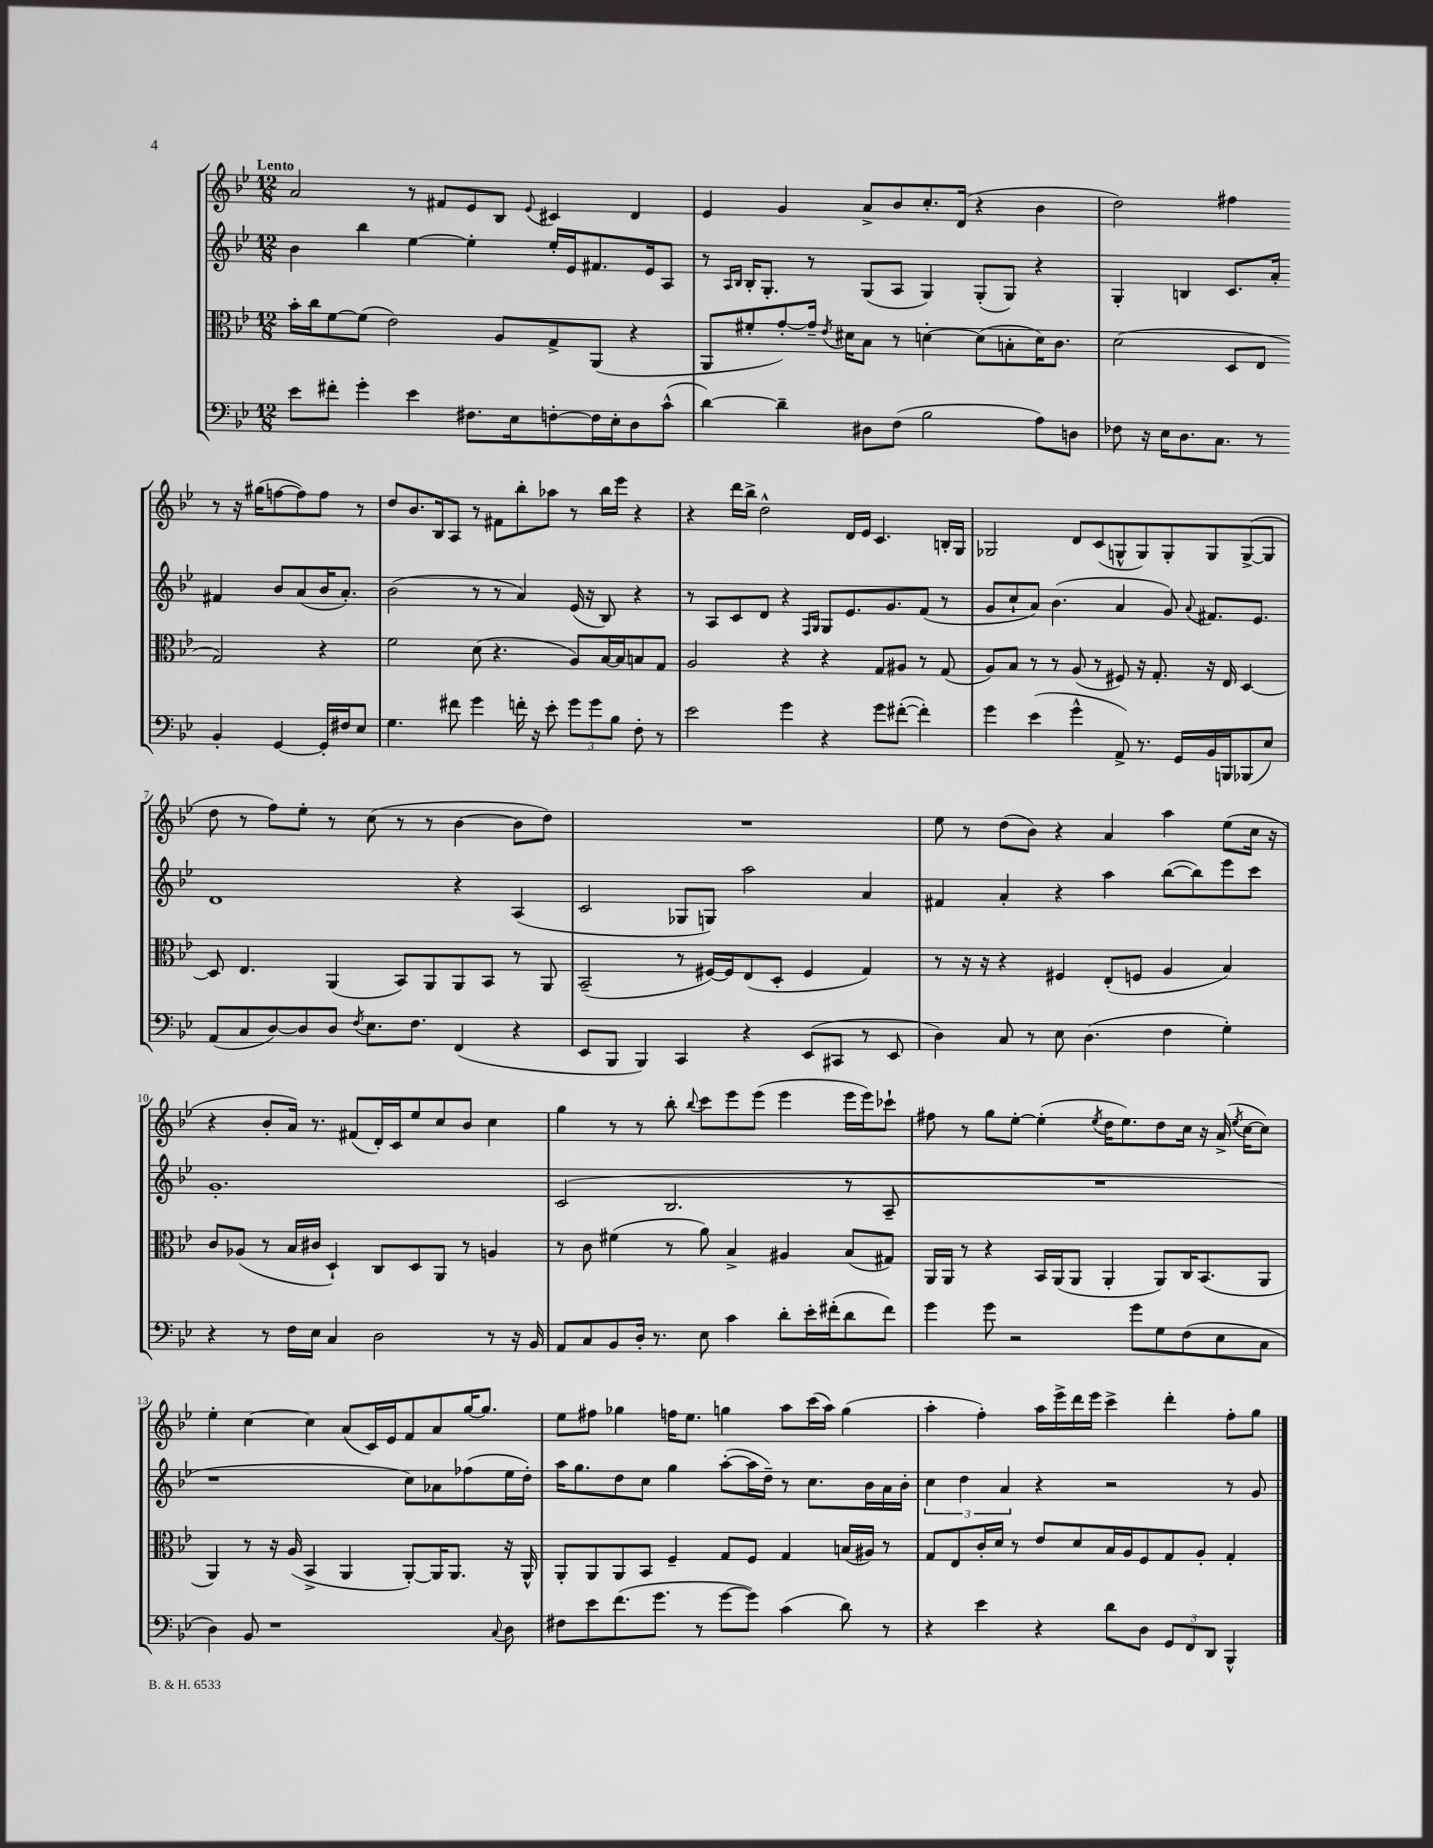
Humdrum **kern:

**kern	**kern	**kern	**kern
*staff4	*staff3	*staff2	*staff1
*clefF4	*clefC3	*clefG2	*clefG2
*k[b-e-]	*k[b-e-]	*k[b-e-]	*k[b-e-]
*M12/8	*M12/8	*M12/8	*M12/8
8e-\L	16b-'\LL	4b-\	2a/
.	16cc\J	.	.
8f#'\J	[8f\	.	.
4g'\	(8f\]J	4bb-\	.
.	2e-\)	.	.
4e-\	.	[4ee-\	8r
.	.	.	8f#/L
8.F#\L	.	4ee-'\]	8e-/
.	8A/L	.	8B-/J
16E-\k	.	.	.
.	.	.	8qqe-/
[8F'\	8G^/	16ee-'/LL	4c#/
.	.	16e-/J	.
16F\]L	(8AA/J	8.f#/	.
16E-'\J	.	.	.
8D\	4r	.	4d/
.	.	16e-/k	.
(8c^^\J	.	8A/J	.
=	=	=	=
[4d\)	8AA/L	8r	4e-/
.	.	16qqA/LL	.
.	.	16qqB-/JJ	.
.	8f#'/	16B-'/LK	.
.	.	8.G'/J	.
4d~\]	[8g'/)	.	4g/
.	16g~/]Jk	8r	.
.	8qe-/	.	.
.	16d#\LK	.	.
8D#\L	8B-\J	(8G/L	8a^/L
(8F\J	8r	8A/J	8b-/
2B-\	[4d'\	4G/)	8.cc'/
.	.	.	(16d/Jk
.	(8d\]L	(8G'/L	4r
.	8B'\	8G/J)	.
8A\L)	16d\K)	4r	4b-\
.	8.c\J	.	.
8D\J	.	.	.
=	=	=	=
8F-\	(2d\	4G'/	2dd\)
16r	.	.	.
16E-\LK	.	.	.
8.D\	.	4B/	.
8.C\J	.	.	.
.	8D/L	8.c/L	4ff#\
8r	8E-/J	.	.
.	.	16a'/Jk	.
4BB-'/	2G/)	4f#/	8r
.	.	.	16r
.	.	.	(16gg#\LK
[4GG/	.	8b-/L	[8ff\
.	.	(8a/	8ff\])
16GG'/]LL	4r	16b-/K	8ff\J
16F#/J	.	8.a'/J)	.
8E-/J	.	.	8r
=	=	=	=
4.G\	2f\	(2b-\	8dd/L
.	.	.	8.b-/
.	.	.	16B-/k
8f#\	.	.	8A/J
4g\	(8d\	8r	8r
.	4.r	8r	8f#\L
16f'\	.	4a/)	8bb-'\
16r	.	.	.
8e-'\	.	.	8aa-\J
12g\L	8A/L)	(16e-/	8r
.	.	16r	.
12g\	.	.	.
.	[16B-/L	8B-/)	16bb-\LL
12B-\J	.	.	.
.	16B-/]J	.	16eee-\JJ
8F'\	8B/	4r	4r
8r	8G/J	.	.
=	=	=	=
2e-\	2A/	8r	4r
.	.	8A/L	.
.	.	8c/	16ddd\LL
.	.	.	16bb-^\JJ
.	.	8d/J	2dd^^\
4g\	4r	4r	.
.	.	16qqF/LL	.
.	.	16qqG/JJ	.
4r	4r	8G/L	.
.	.	8.e-/	16d/LL
.	.	.	16e-/JJ
8g\L	8G/L	.	4.c/
.	.	8.g/	.
([8f#'\J	8A#/J	.	.
4f#'\])	8r	(8f/J	.
.	(8G/	8r	16B'/LL
.	.	.	16G/JJ
=	=	=	=
4g\	8A/L)	8g/L	2G-/
.	8B-/J	8cc`/	.
(4e-\	8r	8a/J)	.
.	8r	(4.b-\	.
4g^^\	(8A/	.	8d/L
.	8r	.	(8c/
8AA^/)	8F#/)	4a/	8G^^/
8.r	16r	.	8G/)
.	8.G'/	.	.
.	.	8g/)	8G'/
16GG/LL	.	.	.
.	.	8qqa/	.
16BB-/	16r	8.f#/L	8G/
16BBB/J	16E-/	.	.
(8BBB-/	[4D/	.	([8G^/
.	.	8.e-/J	.
8E-/J)	.	.	8G/]J
=	=	=	=
(8AA/L	8D/]	1d	8dd\
8C/	4.E-/	.	8r
[8D/)	.	.	8ff\L)
8D/]	.	.	8ee-'\J
8D/J	(4AA/	.	8r
8qF/	.	.	.
8.E-\L	.	.	(8cc\
.	8BB-/L)	.	8r
8.F\J	.	.	.
.	8AA/	.	8r
(4FF/	8AA/	4r	[4b-\
.	8BB-/J	.	.
4r	8r	(4A/	8b-\]L
.	8AA/	.	8dd\J)
=	=	=	=
8EE-/L	(2BB-~/	2c/	1.r
8BBB-/J	.	.	.
4BBB-/)	.	.	.
4CC/	8r	8G-/L	.
.	[16F#/LL)	8G/J)	.
.	16F#/]J	.	.
4r	(8E-/	2aa\	.
.	8D'/J	.	.
(8EE-/L	4F#/	.	.
8CC#/J	.	.	.
8r	4G/)	4a/	.
8EE-/	.	.	.
=	=	=	=
4D\)	8r	4f#/	8ee-\
.	16r	.	8r
.	16r	.	.
8C/	4r	4a'/	(8dd\L
8r	.	.	8b-\J)
8E-\	4F#/	4r	4r
(4.D\	.	.	.
.	(8E-'/L	4aa\	4a/
.	8F/J	.	.
4F\	4A/	([8bb-\L	4aa\
.	.	8bb-\])	.
4G'\)	4B-/)	8eee-\	(8ee-\L
.	.	8ccc\J	16cc\Jk
.	.	.	16r
=	=	=	=
4r	8c/L	1.g'	4r
.	(8A-/J	.	.
8r	8r	.	8b-'/L
16F\LL	16B-/LL	.	16a/Jk)
16E-\JJ	16c#/JJ	.	8.r
4C/	4D`/)	.	.
.	.	.	(8f#/L
2D\	8C/L	.	16d'/L)
.	.	.	16c/J
.	8D/	.	8ee-/
.	8AA/J	.	8cc/
.	8r	.	8b-/J
8r	4A/	.	4cc\
16r	.	.	.
16BB-/	.	.	.
=	=	=	=
8AA/L	8r	(2c/	4gg\
8C/	8c\	.	.
8BB-/	(4f#\	.	8r
16D'/Jk	.	.	8r
8.r	.	.	.
.	8r	2.B-/	8bb-'\
.	.	.	8qqbb-/
8E-\	8a\)	.	8ccc\L
4c\	4B-^/	.	8eee-\
.	.	.	(8eee-\J
8d'\L	4A#/	.	4eee-\
16e-'\L	.	.	.
(16f#'\J	.	.	.
8d\	(8B-/L	8r	16eee-\LL
.	.	.	16eee-\J)
8f#\J)	8G#/J)	8A~/	8ccc-`\J
=	=	=	=
4g\	16AA/LL	1.r	8ff#\
.	16AA/JJ	.	.
.	8r	.	8r
8g\	4r	.	8gg\L
2r	.	.	[8ee-'\J
.	16BB-/LL	.	(4ee-'\]
.	(16AA/J	.	.
.	8AA/J	.	.
.	.	.	8qee-/
.	4AA'/	.	16dd\LK
.	.	.	8.ee-\)
8g\L	.	.	.
8G\	8AA/L)	.	8dd\
(8F\	16C/K	.	16cc\Jk
.	(8.BB-/	.	16r
8E-\	.	.	(16a^/
.	.	.	8qee-/
.	.	.	[16cc\LK
8C\J	8AA/J	.	8cc\]J)
=	=	=	=
4D\)	4AA/)	1r	4ee-'\
8BB-/	8r	.	[4cc\
1r	16r	.	.
.	(16A/	.	.
.	4BB-^/	.	4cc\]
.	4AA/	.	(8a/L
.	.	.	16c/L)
.	.	.	16e-/J
.	[8AA'/L)	8cc\L)	8f/
.	16AA/]K	8a-\	8a/
.	8.AA/J	.	.
.	.	(8ff-\	[16gg/K
.	.	.	8.gg/]J
8qqC/	.	.	.
8D\	16r	16ee-\L	.
.	16AA^^/	16dd'\JJ)	.
=	=	=	=
8F#\L	8AA'/L	16aa\LK	8ee-\L
.	.	8.gg\	.
8e-\	8AA/	.	8ff#\J
(8.f\	8AA/	8dd\	4gg-\
.	8BB-/J	8cc\J	.
8.g\J	.	.	.
.	4F~/	4gg\	16ff\LK
.	.	.	8.ee-\J
8r	.	.	.
[8g\L	8G/L	([8aa'\L	4gg\
8g\]J)	8F/J	16aa\]L	.
.	.	16dd~\JJ)	.
(4c\	4G/	8r	8aa\L
.	.	8.cc\L	(16ccc\L
.	.	.	16aa\JJ)
8d\)	(16B/LL	.	(4gg\
.	16A#/JJ)	16b-\L	.
8r	8r	16a\	.
.	.	16b-'\JJ	.
=	=	=	=
4r	8G/L	6cc\	4aa'\
.	8E-/	.	.
.	.	6dd\	.
4e-\	16c'/L	.	4ff'\)
.	16d/JJ	.	.
.	.	6a/	.
.	8r	.	.
4r	8e-/L	4r	16aa\LL
.	.	.	16eee-^\
.	8d/	.	16ddd\
.	.	.	16eee-\JJ
8d\L	16B-/L	2r	4ccc^\
.	16A/J	.	.
8D\J	8F/	.	.
12GG/L	8G/	.	4ddd'\
12FF/	.	.	.
.	8A'/J	.	.
12DD/J	.	.	.
4BBB-^^/	4G'/	8r	8ff'\L
.	.	8g/	8gg\J
==	==	==	==
*-	*-	*-	*-
